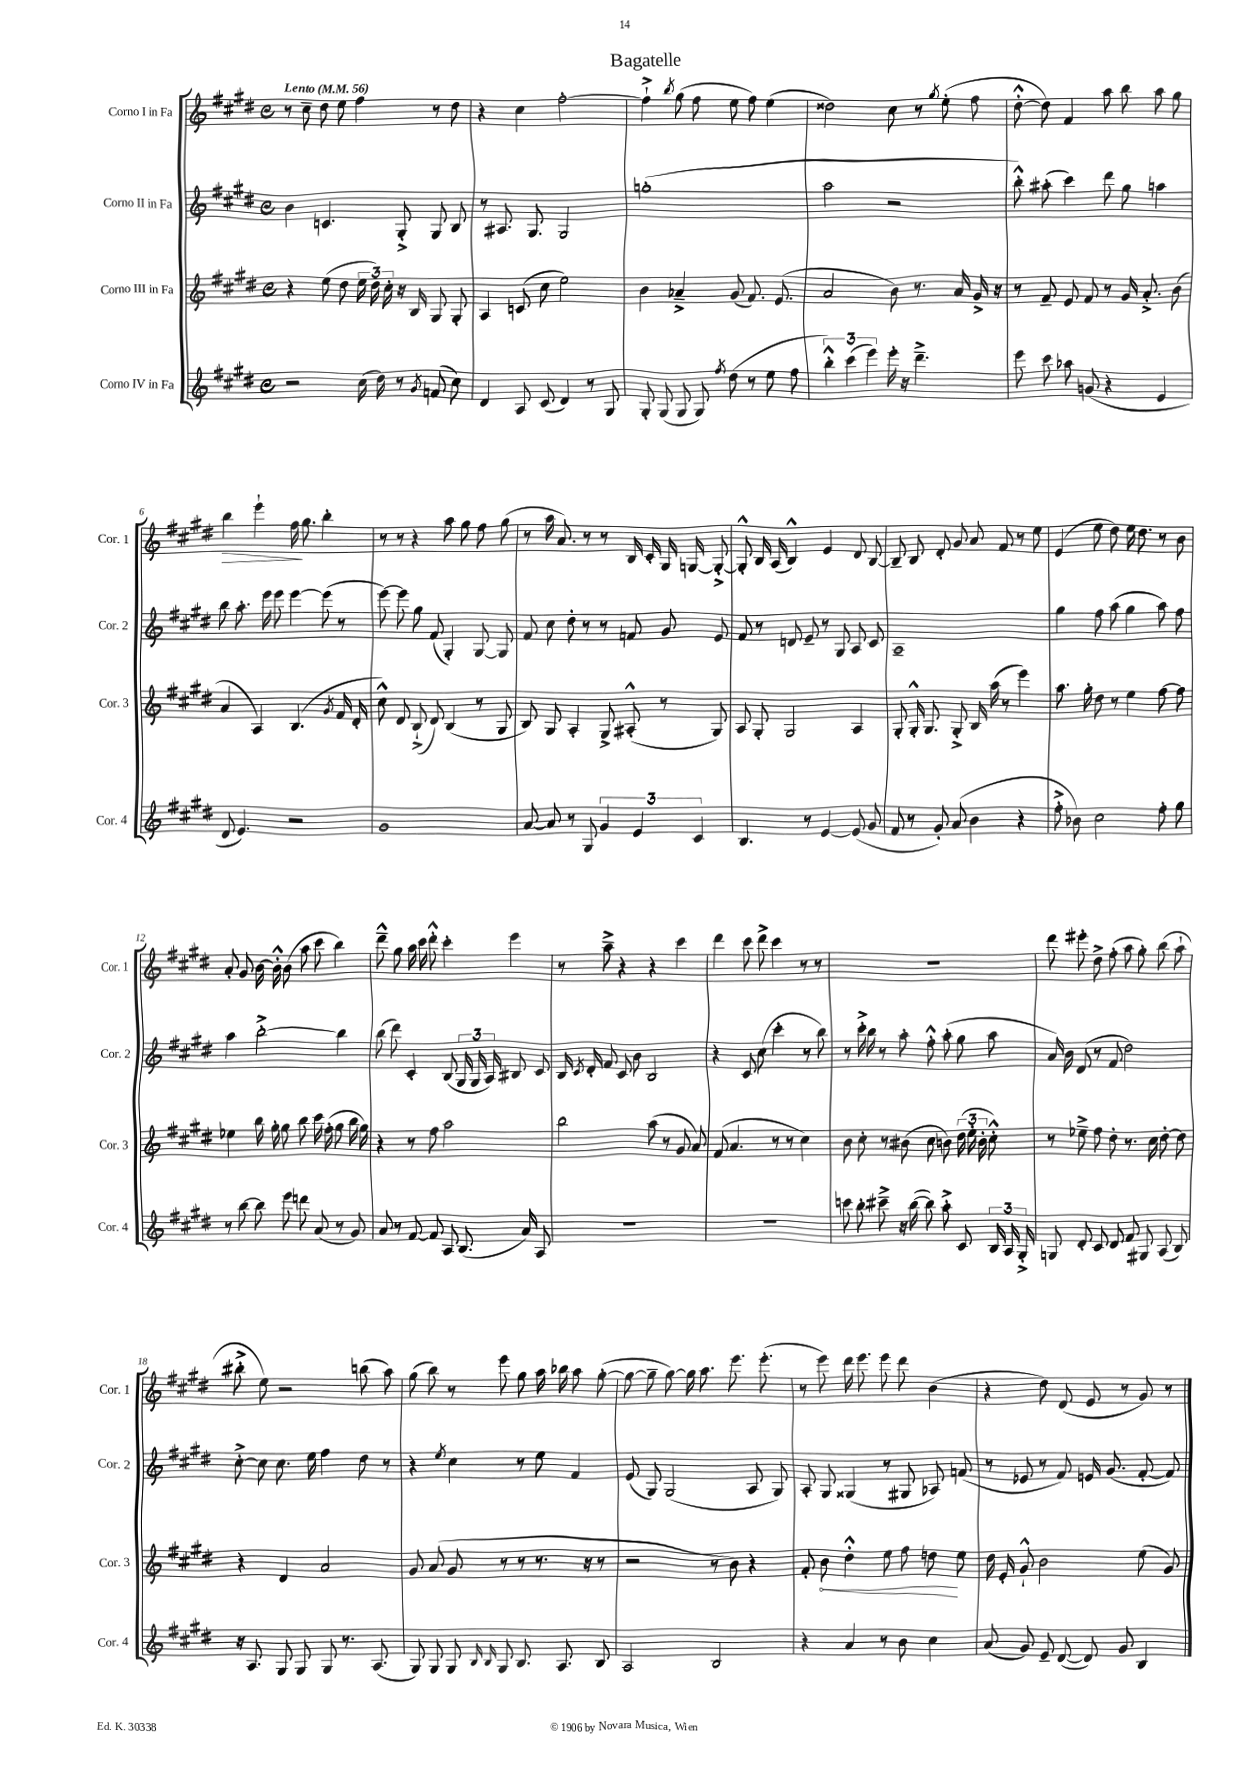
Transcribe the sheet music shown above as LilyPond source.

\header { title = "Bagatelle" }
<<
\new StaffGroup <<
\new Staff = "s0" \with { instrumentName = "Corno I in Fa" shortInstrumentName = "Cor. 1" } {
    \clef treble \key e \major \defaultTimeSignature \time 4/4 \tempo "Lento" 4 = 56
    \autoBeamOff r8 cis''8-- dis''8 e''8 fis''4 r8 dis''8 |
    r4 cis''4 fis''2~-. |
    fis''4-!-> \acciaccatura { b''8 } gis''8( fis''8 e''8 fis''8) e''4( |
    disis''2) cis''8 r8 \acciaccatura { gis''8 } e''8-.( fis''8 |
    dis''8~-.-^ dis''8) fis'4 a''8 b''8 a''8 gis''8 |
    b''4\> e'''4-! fis''16\! gis''8. b''4-. |
    r8 r8 r4 a''8 gis''8 fis''8 gis''8( |
    r8 a''16 a'8.) r8 r8 b16 cis'16-. gis16 g16~ g8~-.-> |
    g8-.-^ b16 a16( b4-^) e'4 dis'8 b8~ |
    b8-- b8 dis'8-. gis'8 a'8 fis'8 r8 e''8 |
    e'4( e''8 dis''8) e''16 dis''8. r8 b'8 |
    a'8-. gis'8 b'16~ b'16-.-^ b'8( a''8 cis'''8 b''4) |
    dis'''8---^ gis''8 a''16 cis'''16 dis'''8-.-^ cis'''4-. e'''4 |
    r8 a''8---> r4 r4 cis'''4 |
    dis'''4 cis'''8 dis'''8-> cis'''4 r8 r8 |
    r1 |
    dis'''8 eis'''8-. dis''8-> fis''8-.( a''8 gis''8-.) b''8( a''8-! |
    bis''8-.-> e''8) r2 b''8( a''8) |
    gis''8( b''8) r8 e'''8 gis''8 a''16 bes''16 a''8 gis''8~-.( |
    gis''8~ gis''8-- gis''8~) gis''16 a''8. e'''8. e'''8.-.( |
    r8 e'''8) dis'''16 e'''8. e'''8 dis'''8 b'4( |
    r4 dis''8) dis'8( e'8 r8 gis'8) r8 \bar "|." |
}
\new Staff = "s1" \with { instrumentName = "Corno II in Fa" shortInstrumentName = "Cor. 2" } {
    \clef treble \key e \major \defaultTimeSignature \time 4/4
    \autoBeamOff b'4 c'4. gis8-.-> gis8 b8 |
    r8 ais8. gis8. gis2 |
    g''1-.( |
    a''2 r2 |
    b''8-.-^) ais''8-.( cis'''4) dis'''8 gis''8 a''4 |
    b''8 a''8.-. e'''16 e'''8 e'''4~ e'''8( r8 |
    e'''8~) e'''8 gis''8 fis'8( gis4-.) gis8~ gis8 |
    fis'8 cis''8 dis''8-. r8 r8 f'8 gis'8 e'8 |
    fis'8 r8 d'8 e'8-- r8 gis8 a8 cis'8 |
    a1-- |
    gis''4 fis''8 a''8( gis''4 a''8) fis''8 |
    a''4 b''2~-.-> b''4 |
    b''8( dis'''8) cis'4-. b8( \tuplet 3/2 { gis16 gis16 a16) } bis8 cis'8 |
    b16 \acciaccatura { cis'8 } dis'16-. fis'8 cis'8 b'8 b2 |
    r4 cis'8 cis''8( cis'''4-. r8 b''8) |
    r8 cis'''16-.-> b''16 r8 a''8-. fis''8-.-^ a''8-.( gis''8 a''8 |
    a'16) b'16 dis'8( r8 fis'8 dis''2) |
    cis''8~-.-> cis''8 cis''8. e''16 fis''4 dis''8 r8 |
    r4 \acciaccatura { e''8 } cis''4 r8 e''8 fis'4 |
    e'8( gis8) gis2( a8 gis8) |
    a8-. gis8 gisis4( r8 gis8 aes8) f'8( |
    r8 ees'8 r8 fis'8) e'16 gis'8.( fis'8~-. fis'8) \bar "|." |
}
\new Staff = "s2" \with { instrumentName = "Corno III in Fa" shortInstrumentName = "Cor. 3" } {
    \clef treble \key e \major \defaultTimeSignature \time 4/4
    \autoBeamOff r4 e''8( dis''8 \tuplet 3/2 { e''16 dis''16) cis''16-. } r16 b16 gis8 gis8-. |
    a4 c'8( cis''8 e''2) |
    b'4 aes'4---> gis'8( fis'8.) e'8.( |
    a'2 b'8) r8. a'16 gis'16-> r16 |
    r8 fis'8-- e'8 fis'8 r8 gis'16 a'8.-.-> b'8( |
    a'4 a4) b4.( \acciaccatura { gis'8 } fis'16 dis'16-. |
    cis''8-^) dis'8 b8-!->( dis'8) b4( r8 gis8 |
    b8) gis8 a4-. gis8-> ais8-.-^( r8 gis8) |
    a8 gis8-. gis2 a4 |
    gis8-. gis16-.-^ gis8. gis8-.-> b16 a''16( r8 e'''4) |
    a''8. gis''16-. dis''8 r8 e''4 fis''8~ fis''8 |
    ees''4 b''16 gis''16-. gis''8 b''8 cis'''16 fis''16-.( gis''8 b''16 gis''16) |
    r4 r8 fis''8 a''2 |
    b''2 a''8( r8 gis'8 a'8) |
    fis'8( a'4. r8 r8 cis''4) |
    b'8 cis''8-. r8 bis'8( cis''8 b'8) \tuplet 3/2 { dis''16( e''16-. b'16-. } cis''8-.-^) |
    r8 ees''8---> fis''8 dis''8-. r8. cis''16 dis''8~-. dis''8 |
    r4 dis'4 a'2 |
    gis'8 a'8( gis'8 r8 r8 r8. r16 r8 |
    r2 r8 b'8) r4 |
    fis'8-. \once \override Hairpin.circled-tip = ##t b'8\< dis''4-.-^ e''8 fis''8 d''8\! e''8 |
    dis''16 e'16-. gis'8-!-^ b'2 e''8( gis'8) \bar "|." |
}
\new Staff = "s3" \with { instrumentName = "Corno IV in Fa" shortInstrumentName = "Cor. 4" } {
    \clef treble \key e \major \defaultTimeSignature \time 4/4
    \autoBeamOff r2 cis''16( dis''16) r8 \acciaccatura { gis'8 } f'8( cis''8) |
    dis'4 a8 cis'8( dis'4) r8 gis8 |
    gis8-. gis8( gis8 gis8) \acciaccatura { fis''8 } dis''8( r8 e''8 fis''8 |
    \tuplet 3/2 { b''4-.-^) cis'''4( e'''4) } e'''16-. r16 dis'''4.---> |
    e'''8 cis'''8 aes''8 g'8( r4 e'4 |
    dis'8 e'4.) r2 |
    gis'1 |
    a'8~ a'8 r8 gis8 \tuplet 3/2 { gis'4 e'4 cis'4 } |
    b4. r8 e'4~ e'8( gis'8 |
    fis'8 r8 gis'8-.) a'8( b'4 r4 |
    fis''8-.-> bes'8) cis''2 fis''8-. gis''8 |
    r8 b''8~ b''8 e'''8 d'''8 a'8( r8 gis'8) |
    a'8 r8 fis'8~ fis'8 a8 b8.( a'16) a8 |
    R1 |
    R1 |
    c'''8 b''8-. cis'''8---> r16 b''16~( b''8) a''8-.-> cis'8 \tuplet 3/2 { b16 a16 gis16-.-> } |
    g8 dis'8-. cis'8 dis'8 fis'8 gis8 a8( b8) |
    r16 a8. gis8 gis8 gis8 r8. a8.( |
    gis8) gis8 gis8 \grace { b16 b16 } gis8 b8. a8. b8 |
    a2 b2 |
    r4 a'4 r8 b'8 cis''4 |
    a'8( gis'8) e'8-- dis'8~( dis'8) gis'8 b4 \bar "|." |
}
>>
>>
